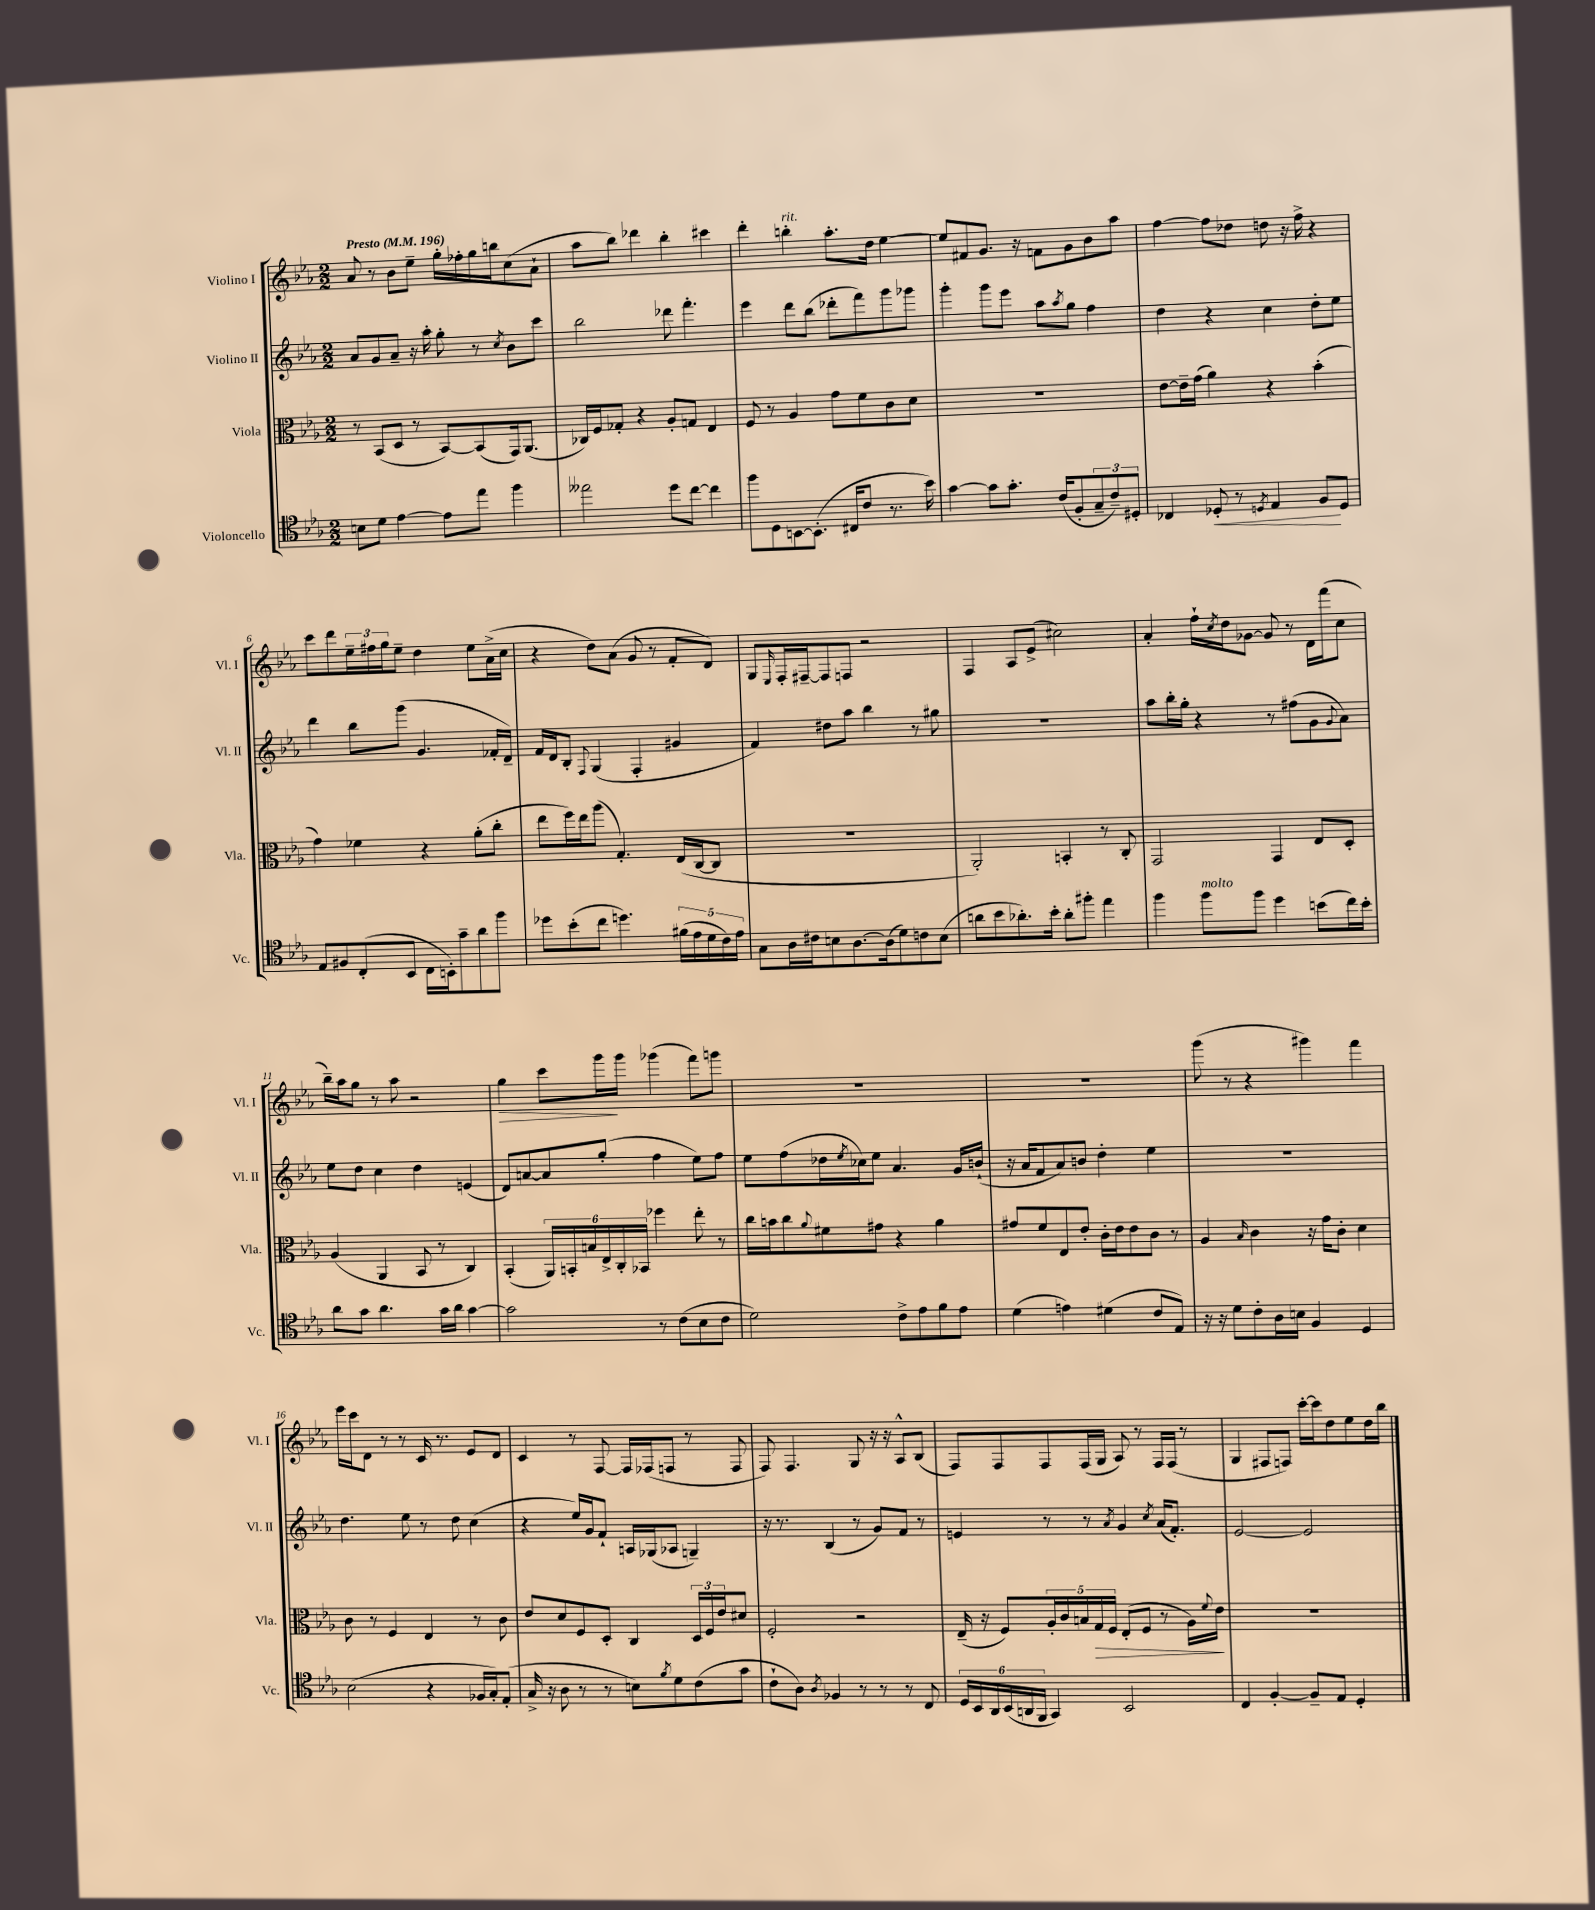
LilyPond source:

<<
\new StaffGroup <<
\new Staff = "s0" \with { instrumentName = "Violino I" shortInstrumentName = "Vl. I" } {
    \clef treble \key ees \major \numericTimeSignature \time 2/2 \tempo "Presto" 4 = 196
    aes'8 r8 bes'8 ees''8-- g''16-. fes''16-. g''16 b''16 c''8( aes'8-! |
    aes''8 bes''8) des'''4 bes''4-. cis'''4 |
    d'''4-. b''4-.^\markup { \italic "rit." } aes''8.-. d''16 ees''4~ |
    ees''8 fis'8 g'8. r16 f'8 g'8 bes'8 aes''8 |
    f''4~ f''8 des''8 d''8 r16 f''16-> r4 |
    c'''8 d'''8 \tuplet 3/2 { ees''16-- fis''16 g''16 } ees''8-- d''4 ees''8 aes'16->( c''16 |
    r4 d''8) aes'8( g'8 r8 f'8-. d'8) |
    g8 \grace { ees16 } f16-. fis16~-- fis8 f8 r2 |
    f4 aes8 ees'8->( cis''2) |
    aes'4-. f''16-! \acciaccatura { c''8 } d''16 ges'8~ ges'8 r8 d'16 f'''16( c''8 |
    bes''16--) aes''16 g''8 r8 aes''8 r2 |
    g''4\> c'''8 g'''16\! g'''16 ges'''4( f'''8) g'''8 |
    R1 |
    R1 |
    g'''8( r8 r4 gis'''4) f'''4 |
    ees'''16 c'''16 d'8 r8 r8 c'16 r8. ees'8 d'8 |
    c'4 r8 f8~ f16 fes16( f8 r8 f8 |
    f8) f4. g8 r16 r16 aes8-^ bes8( |
    f8) f8 f8 f16( g16 aes8) r8 f16 f16( r8 |
    g4 fis8 f8) c'''16~-. c'''16 d''8 ees''8 d''16 bes''16 \bar "|." |
}
\new Staff = "s1" \with { instrumentName = "Violino II" shortInstrumentName = "Vl. II" } {
    \clef treble \key ees \major \numericTimeSignature \time 2/2
    aes'8 g'8 aes'8-- r16 aes''16-. g''8-. r8 \acciaccatura { c''8 } bes'8 c'''8 |
    bes''2 des'''8 f'''4.-. |
    ees'''4 d'''8 bes''8( des'''8-. f'''8) g'''8 ges'''8 |
    g'''4-. g'''8 ees'''8 aes''8 \acciaccatura { aes''8 } g''8 f''4 |
    d''4 r4 c''4 d''8-. ees''8 |
    d'''4 bes''8 g'''8( g'4. fes'16-. d'16--) |
    f'16 d'16 bes8-. \appoggiatura { f8 } g4( f4-. gis'4 |
    f'4) dis''8 aes''8 bes''4 r8 gis''8 |
    R1 |
    aes''8 bes''16-. g''16-. r4 r8 fis''8( g'8 \appoggiatura { g'8 } aes'8) |
    ees''8 d''8 c''4 d''4 e'4( |
    d'8) a'8~ a'8 g''8-.( f''4 ees''8) f''8 |
    ees''8 f''8( des''16 \acciaccatura { ees''8 } ces''16) ees''8 aes'4. g'16 b'16-!( |
    r16 aes'16 f'8 aes'8) b'8 d''4-. ees''4 |
    R1 |
    d''4. ees''8 r8 d''8 c''4( |
    r4 ees''16) g'16 f'8-! a16 ges16( aes8 g4--) |
    r16 r8. bes4( r8 g'8) f'8 r8 |
    e'4 r8 r8 \acciaccatura { aes'8 } g'4 \acciaccatura { c''8 } aes'16( f'8.-.) |
    ees'2~ ees'2 \bar "|." |
}
\new Staff = "s2" \with { instrumentName = "Viola" shortInstrumentName = "Vla." } {
    \clef alto \key ees \major \numericTimeSignature \time 2/2
    r8 bes,8( d8 r8 bes,8~) bes,8( g,16) aes,8.( |
    ces16) f16 ges8-. r4 aes8-. g8 ees4 |
    f8 r8 aes4 g'8 f'8 c'8 d'8 |
    R1 |
    ees'8~ ees'16-- g'16( aes'4) r4 bes'4-.( |
    g'4) fes'4 r4 aes'8-.( c''8-. |
    ees''8 f''16) ees''16 aes''8( g4.-.) ees16( c16~ c8 |
    R1 |
    aes,2-.) b,4-. r8 c8-. |
    g,2 g,4 ees8 d8-. |
    aes4( aes,4 bes,8 r8 c4) |
    bes,4-.( \tuplet 6/4 { aes,16) b,16-. b16 ees16-> c16-. bes,16 } fes''4 ees''8-. r8 |
    c''16 b'16 c''8 \appoggiatura { aes'8 } fis'8 gis'8 r4 aes'4 |
    gis'8 f'8 ees8 ees'8-. c'16-. ees'16 ees'8 c'8 r8 |
    aes4 \grace { bes16 } c'4 r16 g'16 c'8-. d'4 |
    c'8 r8 f4 ees4 r8 c'8 |
    ees'8 d'8 f8 d8-. c4 \tuplet 3/2 { d16 f16 ees'16 } dis'8 |
    f2-. r2 |
    ees16--( r16 f8) \tuplet 5/4 { aes16-. c'16 b16 g16\> f16 } ees8-.( f8 r8 aes16) \appoggiatura { f'8 } ees'16\! |
    R1 \bar "|." |
}
\new Staff = "s3" \with { instrumentName = "Violoncello" shortInstrumentName = "Vc." } {
    \clef tenor \key ees \major \numericTimeSignature \time 2/2
    b8 d'8 ees'4~ ees'8 ees''8 f''4 |
    eeses''2 d''8 c''8~ c''4 |
    f''8 d8 b,8~ b,8.-.( cis16 c'8 r8. bes'16) |
    g'4~ g'8 g'8.-. c'16( f8-. \tuplet 3/2 { g8-- c'8--) dis8-. } |
    ces4 des8-.\< r8 \acciaccatura { d8 } ees4 f8\! d8 |
    ees8 fis8 c8-.( bes,8 c16 b,16-.) g'8-- aes'8 f''8 |
    des''8 bes'8-.( c''8 d''4.) \tuplet 5/4 { fis'16( ees'16 d'16 c'16) ees'16 } |
    g8 aes16 cis'16 b8 aes8.~ aes16( d'8) c'8 b8( |
    a'8 bes'8 aes'8.-.) bes'16-. aes'8-. fis''8-. ees''4 |
    f''4 f''8^\markup { \italic "molto" } f''8 d''4 b'8( c''16) b'16-. |
    aes'8 g'8 aes'4. g'16 aes'16 g'4~ |
    g'2 r8 c'8( bes8 c'8 |
    d'2) c'8-> ees'8 f'8 ees'8 |
    d'4( e'4) dis'4( c'8 ees8) |
    r16 r16 d'8 c'8-. aes16 b16 f4 d4 |
    bes2( r4 fes16 g16-.) ees8-.( |
    g16-> r16 aes8 r8 r8 b8) \acciaccatura { f'8 } d'8 c'8( g'8 |
    c'8-! aes8) \acciaccatura { aes8 } fes4 r8 r8 r8 c8 |
    \tuplet 6/4 { d16 bes,16 aes,16 bes,16( a,16 f,16 } g,4) bes,2 |
    c4 f4~-. f8-- ees8 d4-. \bar "|." |
}
>>
>>
